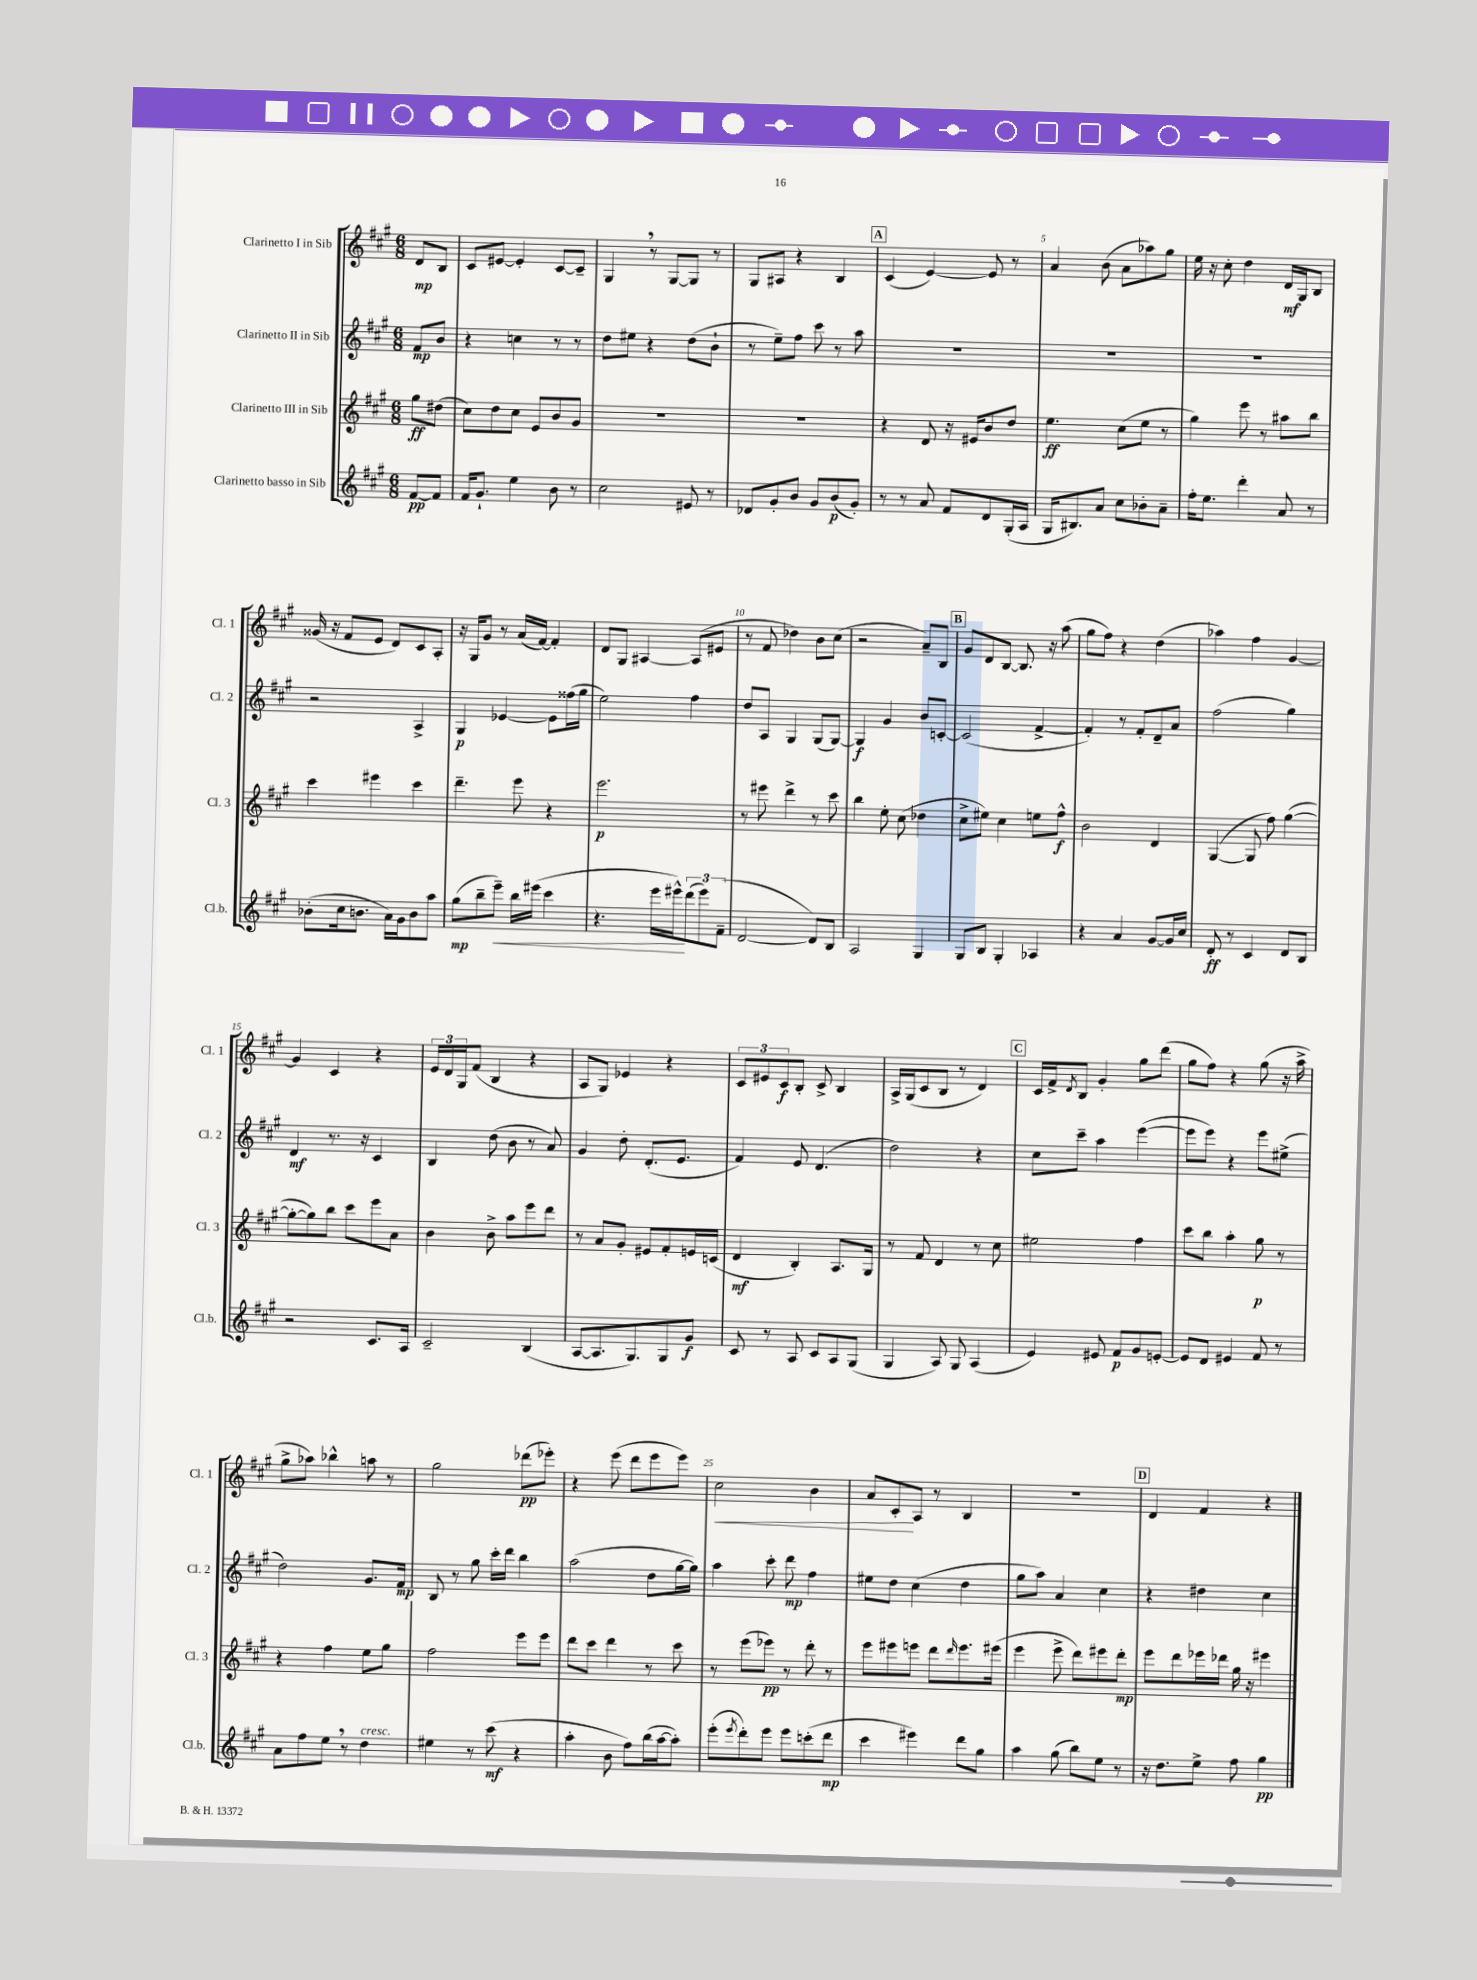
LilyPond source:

<<
\new StaffGroup <<
\new Staff = "s0" \with { instrumentName = "Clarinetto I in Sib" shortInstrumentName = "Cl. 1" } {
    \clef treble \key a \major \numericTimeSignature \time 6/8 \partial 4
    d'8\mp b8 |
    cis'8 eis'8~ eis'4-. cis'8~ cis'8-- |
    gis4 \breathe r8 gis8~ gis8 r8 |
    gis8 ais8 r4 b4 |
    \mark \markup { \box "A" } cis'4( e'4~) e'8 r8 |
    a'4 b'8( a'8 aes''8) gis''8 |
    e''16 r16 cis''8-. d''4 d'16\mf gis16 b8 |
    gisis'16( r16 fis'8 e'8 d'8) cis'8 a8-. |
    r16 gis16 gis'8 r8 a'16( fis'16~) fis'4-. |
    d'8 gis8 ais4~ ais8( eis'8 |
    r8 fis'8 des''4) b'8 cis''8( |
    r2 a'8--) b8 |
    \mark \markup { \box "B" } gis'8 d'8 b8~ b8. r16 a''8( |
    gis''8 fis''8) r4 d''4( |
    aes''4) fis''4 gis'4~ |
    gis'4 cis'4 r4 |
    \tuplet 3/2 { e'16 d'16 gis16 } fis'8( b4 r4 |
    a8 gis8) ees'4 r4 |
    \tuplet 3/2 { cis'8 eis'8 cis'8\f } b8-. cis'8-> b4 |
    a16-> gis16( cis'8 b8 r8 d'4) |
    \mark \markup { \box "C" } cis'16 fis'16-> \acciaccatura { d'8 } b8 gis'4-. gis''8 d'''8( |
    gis''8 fis''8) r4 gis''8( r16 a''16-> |
    gis''8-> aes''8) bes''4-^ a''8 r8 |
    gis''2 des'''8\pp( ees'''8-.) |
    r4 e'''8( d'''8 e'''8 e'''8) |
    cis''2\< b'4 |
    a'8 cis'8-.\! a8 r8 b4 |
    R2. |
    \mark \markup { \box "D" } d'4 fis'4 r4 \bar "|." |
}
\new Staff = "s1" \with { instrumentName = "Clarinetto II in Sib" shortInstrumentName = "Cl. 2" } {
    \clef treble \key a \major \numericTimeSignature \time 6/8 \partial 4
    fis'8\mp b'8 |
    r4 c''4 r8 r8 |
    d''8 eis''8 r4 d''8( b'8-! |
    r8 e''8--) fis''8 cis'''8 r8 a''8 |
    \mark \markup { \box "A" } R2. |
    R2. |
    R2. |
    r2 a4-> |
    gis4\p ees'4~ ees'8 fisis''16( gis''16 |
    e''2) fis''4 |
    d''8 a8 gis4 gis8( gis8~) |
    gis4\f gis'4 b'8 c'8~-. |
    \mark \markup { \box "B" } c'2( fis'4~-> |
    fis'4-.) r8 fis'8-. d'8-- a'8 |
    fis''2( gis''4) |
    d'4\mf r8. r16 cis'4 |
    b4 d''8( b'8 r8 a'8) |
    gis'4 d''8-. d'8.-.( e'8. |
    fis'4) e'8 d'4.( |
    d''2) r4 |
    \mark \markup { \box "C" } cis''8 cis'''8-- a''4 e'''4~( |
    e'''8 e'''8) r4 e'''8 eis''8->( |
    d''2) gis'8. fis'16\mp |
    b8 r8 gis''8 cis'''16-. d'''16 b''4 |
    a''2( d''8 gis''16~ gis''16) |
    a''4 cis'''8-. d'''8\mp fis''4 |
    eis''8 d''8 cis''4( d''4 |
    gis''8 a''8) a'4 cis''4 |
    \mark \markup { \box "D" } r4 dis''4 cis''4 \bar "|." |
}
\new Staff = "s2" \with { instrumentName = "Clarinetto III in Sib" shortInstrumentName = "Cl. 3" } {
    \clef treble \key a \major \numericTimeSignature \time 6/8 \partial 4
    gis''8\ff dis''8( |
    cis''8) d''8 cis''8 e'8 b'8 gis'8 |
    R2. |
    R2. |
    \mark \markup { \box "A" } r4 d'8 r16 eis'16 b'8 d''8 |
    e''4.\ff cis''8( e''8 r8 |
    gis''4) e'''8 r8 ais''8 b''8 |
    cis'''4 eis'''4 cis'''4 |
    d'''4.-- e'''8 r4 |
    e'''2.\p |
    r8 eis'''8 d'''4-> r8 cis'''8 |
    b''4 e''8-. cis''8( des''4 |
    \mark \markup { \box "B" } cis''8-> eis''8) cis''4 e''8 fis''8-^\f |
    b'2 d'4 |
    gis4~( gis8 fis''8) gis''4~( |
    gis''8~-. gis''8) b''8 cis'''8 e'''8 a'8 |
    b'4 b'8-> a''8 e'''8 d'''8 |
    r8 a'8 gis'8-. eis'8 fis'8-. e'16 c'16( |
    d'4\mf b4-.) a8. gis16 |
    r8 fis'8 d'4 r8 cis''8 |
    \mark \markup { \box "C" } eis''2 fis''4 |
    cis'''8 b''8 a''4-. gis''8\p r8 |
    r4 fis''4 e''8 gis''8 |
    fis''2 e'''8 e'''8 |
    d'''8 cis'''8 d'''4 r8 cis'''8 |
    r8 e'''8( ees'''8\pp) r8 d'''8-. r8 |
    e'''8 eis'''8 e'''8 d'''8 \grace { d'''16 } e'''8. eis'''16( |
    e'''4 e'''8-> d'''8) eis'''8 d'''8-.\mp |
    \mark \markup { \box "D" } e'''8 d'''8 ees'''16 des'''16 gis''16 r16 eis'''4 \bar "|." |
}
\new Staff = "s3" \with { instrumentName = "Clarinetto basso in Sib" shortInstrumentName = "Cl.b." } {
    \clef treble \key a \major \numericTimeSignature \time 6/8 \partial 4
    fis'8~\pp fis'8 |
    fis'16 gis'8.-! e''4 b'8 r8 |
    cis''2 eis'8 r8 |
    des'8 gis'8-. b'8 gis'8 b'8\p( gis'8-.) |
    \mark \markup { \box "A" } r8 r8 a'8 fis'8 d'8 gis16-.( a16 |
    gis16 bis8.) a'8 cis''8 bes'8-. a'8-- |
    fis''16-. e''8. d'''4-. a'8 r8 |
    bes'8-.( cis''16 b'8. a'16) gis'16 b'8 a''8 |
    gis''8\mp( b''8-- e'''8--\<) b''16 eis'''16( cis'''4 |
    r4. e'''16 eis'''16-^\!) \tuplet 3/2 { d'''8( eis'''8) fis'8--( } |
    d'2~ d'8) b8 |
    a2 gis4 |
    \mark \markup { \box "B" } gis8 b8 gis4-. aes4 |
    r4 a'4 gis'8~ gis'16 cis''16 |
    d'8-.\ff r8 cis'4 d'8 b8 |
    r2 cis'8. a16 |
    cis'2-- b4( |
    a8~ a8. gis8.) gis8 gis'8\f |
    cis'8 r8 a8 cis'8 a8 gis8( |
    gis4 a8) gis8 a4( |
    \mark \markup { \box "C" } e'4) eis'8 fis'8\p gis'8 e'8~-. |
    e'8 d'8 eis'4 fis'8 r8 |
    a'8 fis''8 e''8 \breathe r8 d''4^\markup { \italic "cresc." } |
    eis''4 r8 cis'''8\mf( r4 |
    a''4-. b'8 fis''8) b''16( a''16~ a''8-.) |
    e'''8-.( \acciaccatura { e'''8 } d'''8-.) e'''8 e'''8 c'''8-.( d'''8\mp |
    cis'''4 eis'''4) d'''8 gis''8 |
    a''4 gis''8( b''8) e''8 r8 |
    \mark \markup { \box "D" } r16 d''8. e''8-> fis''8 gis''4\pp \bar "|." |
}
>>
>>
\layout { \context { \Score \override BarNumber.break-visibility = ##(#f #t #t) barNumberVisibility = #(every-nth-bar-number-visible 5) } }
